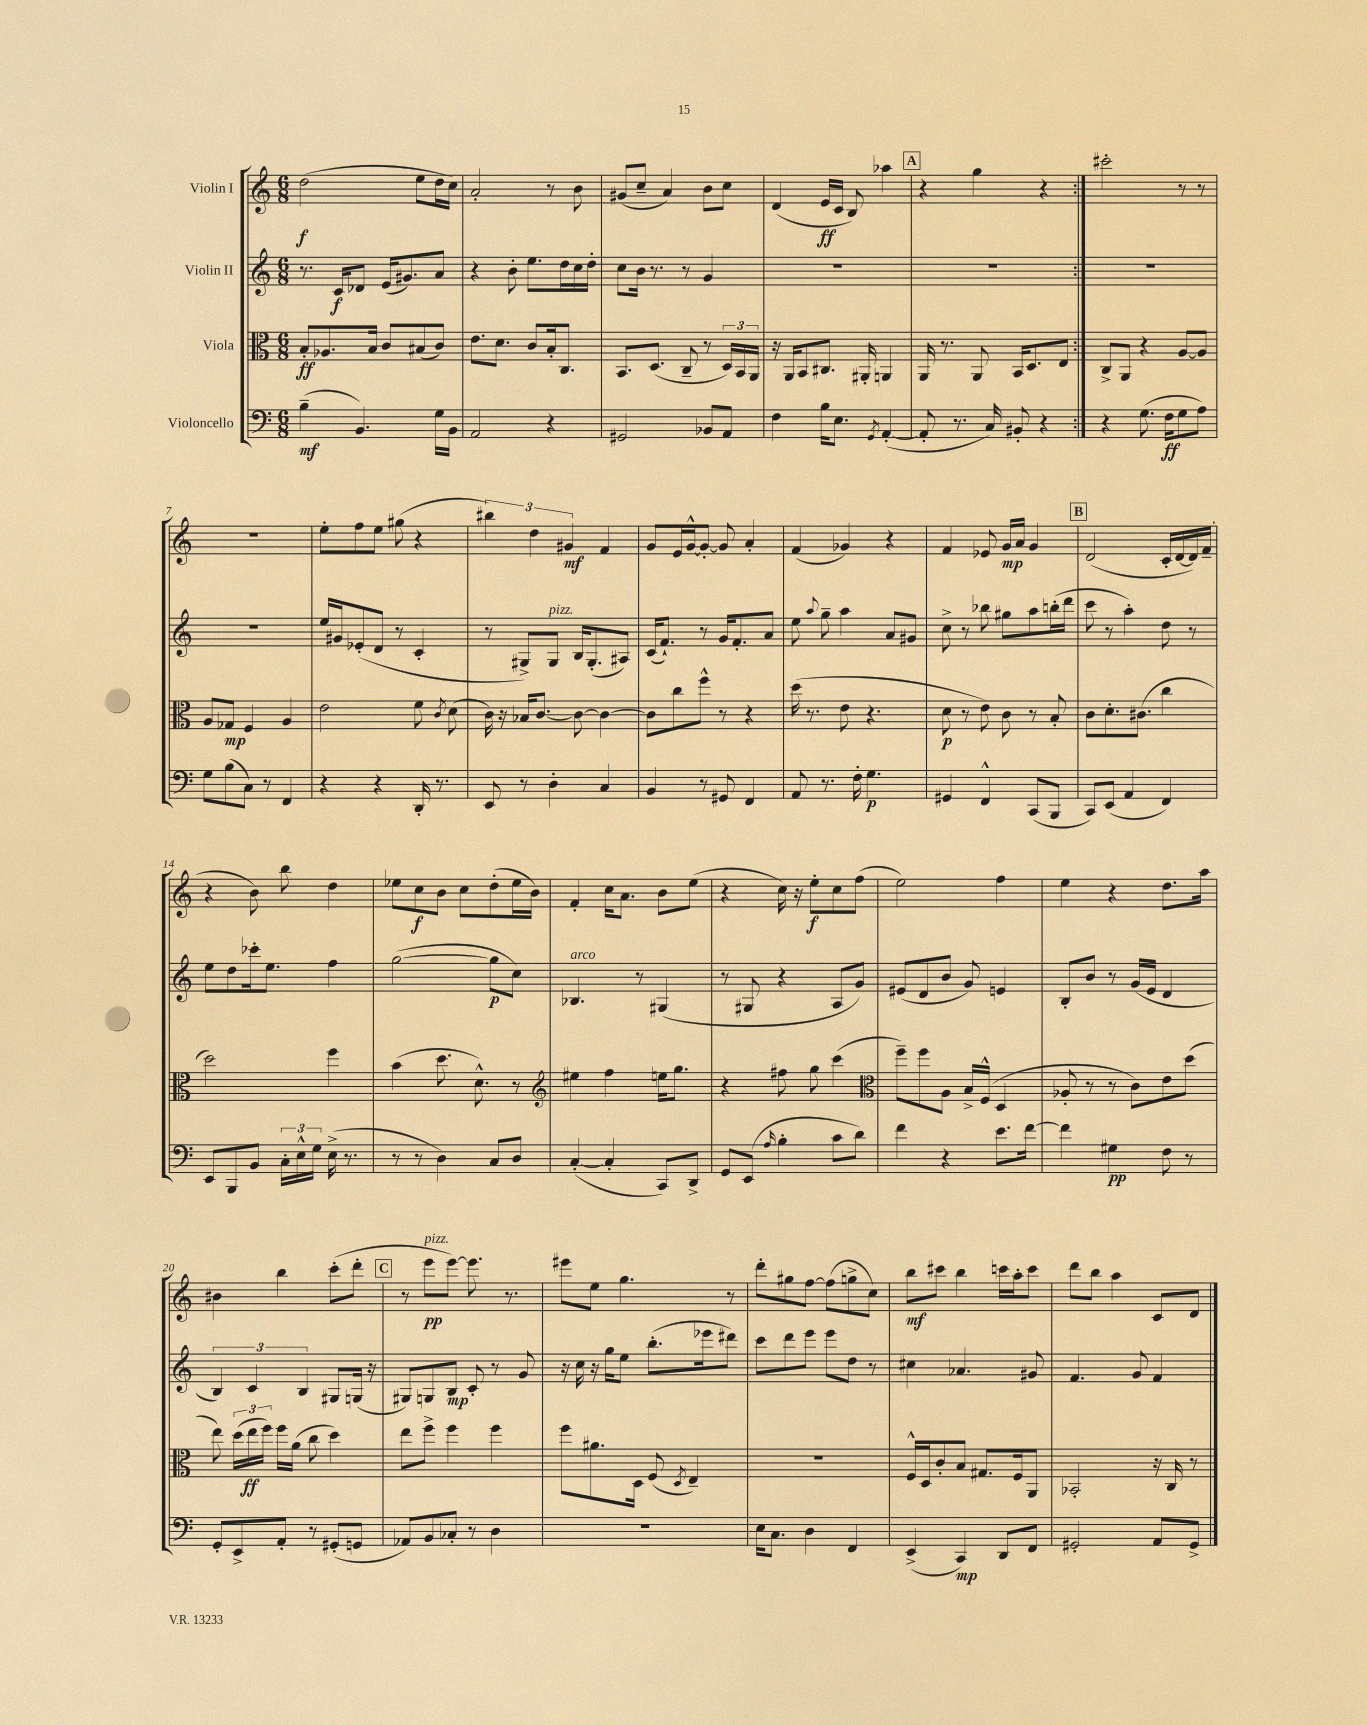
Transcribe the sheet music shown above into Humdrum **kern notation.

**kern	**kern	**kern	**kern
*staff4	*staff3	*staff2	*staff1
*clefF4	*clefC3	*clefG2	*clefG2
*k[]	*k[]	*k[]	*k[]
*M6/8	*M6/8	*M6/8	*M6/8
(4B~	8B'	8.r	(2dd
.	8.A-	.	.
.	.	16c	.
4.BB)	.	8d-	.
.	16B	.	.
.	8c	(16e	.
.	.	8.g#)	.
.	(8B#	.	8ee
16G	8c)	8a	16dd
16BB	.	.	16cc)
=	=	=	=
2AA	8.e	4r	2a'
.	8.d	.	.
.	.	8b'	.
.	8c	8.ee	.
4r	16B'	.	8r
.	8.C	16dd	.
.	.	16cc	8b
.	.	16dd'	.
=	=	=	=
2GG#	8.BB	8cc	(8g#
.	.	16b	8cc~
.	(8.D	8.r	.
.	.	.	4a)
.	8C~	8r	.
8BB-	8r	4g	8b
8AA	24D)	.	8cc
.	24BB	.	.
.	24AA	.	.
=	=	=	=
4F	16r	2.r	(4d
.	16AA	.	.
.	8BB	.	.
16B	8.C#	.	16e
8.E	.	.	16c
.	.	.	8B)
.	16AA#'	.	.
8qGG	.	.	.
([4AA'	4AA	.	4aa-
=	=	=	=
8AA']	16AA	2.r	4r
.	8.r	.	.
8.r	.	.	.
.	8AA	.	4gg
16C)	.	.	.
8BB#'	16BB	.	.
.	8.D	.	.
4r	.	.	4r
.	8E	.	.
=:|!	=:|!	=:|!	=:|!
4r	8C^	2.r	2ccc#'
.	8AA	.	.
(8.G	4r	.	.
16F	.	.	.
8G	[8A	.	8r
8A)	8A]	.	8r
=	=	=	=
8G	8A	2.r	2.r
(8B	8G-	.	.
8C)	4F	.	.
8r	.	.	.
4FF	4A	.	.
=	=	=	=
4r	2e	16ee	8ee'
.	.	16g#	.
.	.	(8e-'	8ff
4r	.	8d	8ee
.	.	8r	(8gg#
16DD'	8f	4c'	4r
8.r	.	.	.
.	8qc	.	.
.	(8d	.	.
=	=	=	=
8EE	16c)	8r	6bb#)
.	16r	.	.
8r	16B-	8G#^)	.
.	.	.	6dd
.	[8.c	.	.
4D'	.	8G#	.
.	.	.	6g#
.	8c_	16B	.
.	.	(8.G#'	.
4C	4c_	.	4f
.	.	8A#)	.
=	=	=	=
4BB	8c]	(16c	8g
.	.	8.f`)	.
.	8cc	.	16e
.	.	.	[16g^^
8r	8ff^^	8r	8g'_
8GG#	8r	16g	8g]
.	.	8.f'	.
4FF	4r	.	4a'
.	.	8a	.
=	=	=	=
8AA	(16dd	8ee	(4f
.	8.r	.	.
.	.	8qqaa	.
8.r	.	8gg~	.
.	8e	4aa	4g-)
16F'	.	.	.
4.G	4.r	.	.
.	.	8a	4r
.	.	8g#	.
=	=	=	=
4GG#	8d	8cc^	4f
.	8r	8r	.
4FF^^	8e)	8bb-	8e-
.	8c	8gg#	16g
.	.	.	16a
(8CC	8r	8aa	4g
8BBB	8B'	(16bb'	.
.	.	16ddd	.
=	=	=	=
8CC)	8c	8ccc	(2d
(8EE	8.d'	8r	.
4AA	.	4aa')	.
.	(8.c#	.	.
4FF)	4cc	8dd	16c'
.	.	.	[16d
.	.	8r	16d])
.	.	.	(16f~
=	=	=	=
8EE	2dd)	8ee	4r
8BBB	.	8dd	.
8BB	.	16ccc-'	8b)
.	.	8.ee	.
24C'	.	.	8bb
24E^^	.	.	.
24G	.	.	.
(16E^	4ff	4ff	4dd
8.r	.	.	.
=	=	=	=
8r	(4b	([2gg	8ee-
8r	.	.	8cc
4D)	8.dd	.	8b
.	.	.	8cc
.	8.d^^)	.	.
8C	.	8gg]	(8dd'
8D	8r	8cc)	16ee-
.	.	.	16b)
=	=	=	=
*	*clefG2	*	*
([4C'	4ee#	4.B-	4f'
4C']	4ff	.	16cc
.	.	.	8.a
.	.	8r	.
8CC)	16ee	(4G#	8b
.	8.gg	.	.
8DD^	.	.	(8ee
=	=	=	=
8GG	4r	8r	4r
(8EE	.	8G#	.
16qqA	.	.	.
4B'	8ff#	4r	16cc)
.	.	.	16r
.	8gg	.	8ee'
8c	(4ccc	8A	8cc
8d)	.	8g)	(8ff
=	=	=	=
*	*clefC3	*	*
4f	8ff~)	(8e#	2ee)
.	8ff	8d	.
4r	8A	8b	.
.	16B^	8g)	.
.	(16F^^	.	.
8.e	4D	4e	4ff
[16f	.	.	.
=	=	=	=
4f]	8A-'	8B'	4ee
.	8r	8b	.
4G#	8r	8r	4r
.	8c)	(16g	.
.	.	16e	.
8F	8e	4d	8.dd
8r	(8dd	.	.
.	.	.	16aa
=	=	=	=
8GG'	8ee)	6B)	4b#
8EE^	(24dd	.	.
.	24ee	6c	.
.	24ff)	.	.
8AA'	16ff	.	4bb
.	(16a	.	.
.	.	6B	.
8r	8cc	.	.
(8GG#'	4dd)	8G#	(8ccc'
8GG	.	(16G	8ddd'
.	.	16r	.
=	=	=	=
8AA-)	8ee	8G#)	8r
8BB	8ff^	8G	8eee
8C-'	4ff	8B	[8eee)
8r	.	8c'	8.eee]
4D	4ff	8r	.
.	.	.	8.r
.	.	8g	.
=	=	=	=
2.r	8ff	16r	8eee#
.	.	16cc	.
.	8.a#	16r	8ee
.	.	16gg	.
.	.	8ee	4.gg
.	16D	.	.
.	(8F	(8.bb'	.
.	8qD	.	.
.	4E~)	.	.
.	.	16eee-	.
.	.	8ddd#)	8r
=	=	=	=
16E	2.r	8ccc	8ddd'
8.C	.	.	.
.	.	8ddd	8gg#
4D	.	8eee	[8ff
.	.	8eee	(8ff]
4FF	.	8dd	8gg^
.	.	8r	8cc)
=	=	=	=
(4EE^	16F^^	4cc#	8bb
.	16D	.	.
.	8c'	.	8ccc#
4CC)	8B	4.a-	4bb
.	8.G#	.	.
8DD	.	.	16ccc
.	16F	.	16aa'
8FF	8AA	8g#	8ccc
=	=	=	=
2GG#'	2BB-'	4.f	8ddd
.	.	.	8bb
.	.	.	4aa
.	.	8g	.
8AA	16r	4f	8c
.	16C	.	.
8GG#^	8r	.	8d
==	==	==	==
*-	*-	*-	*-
